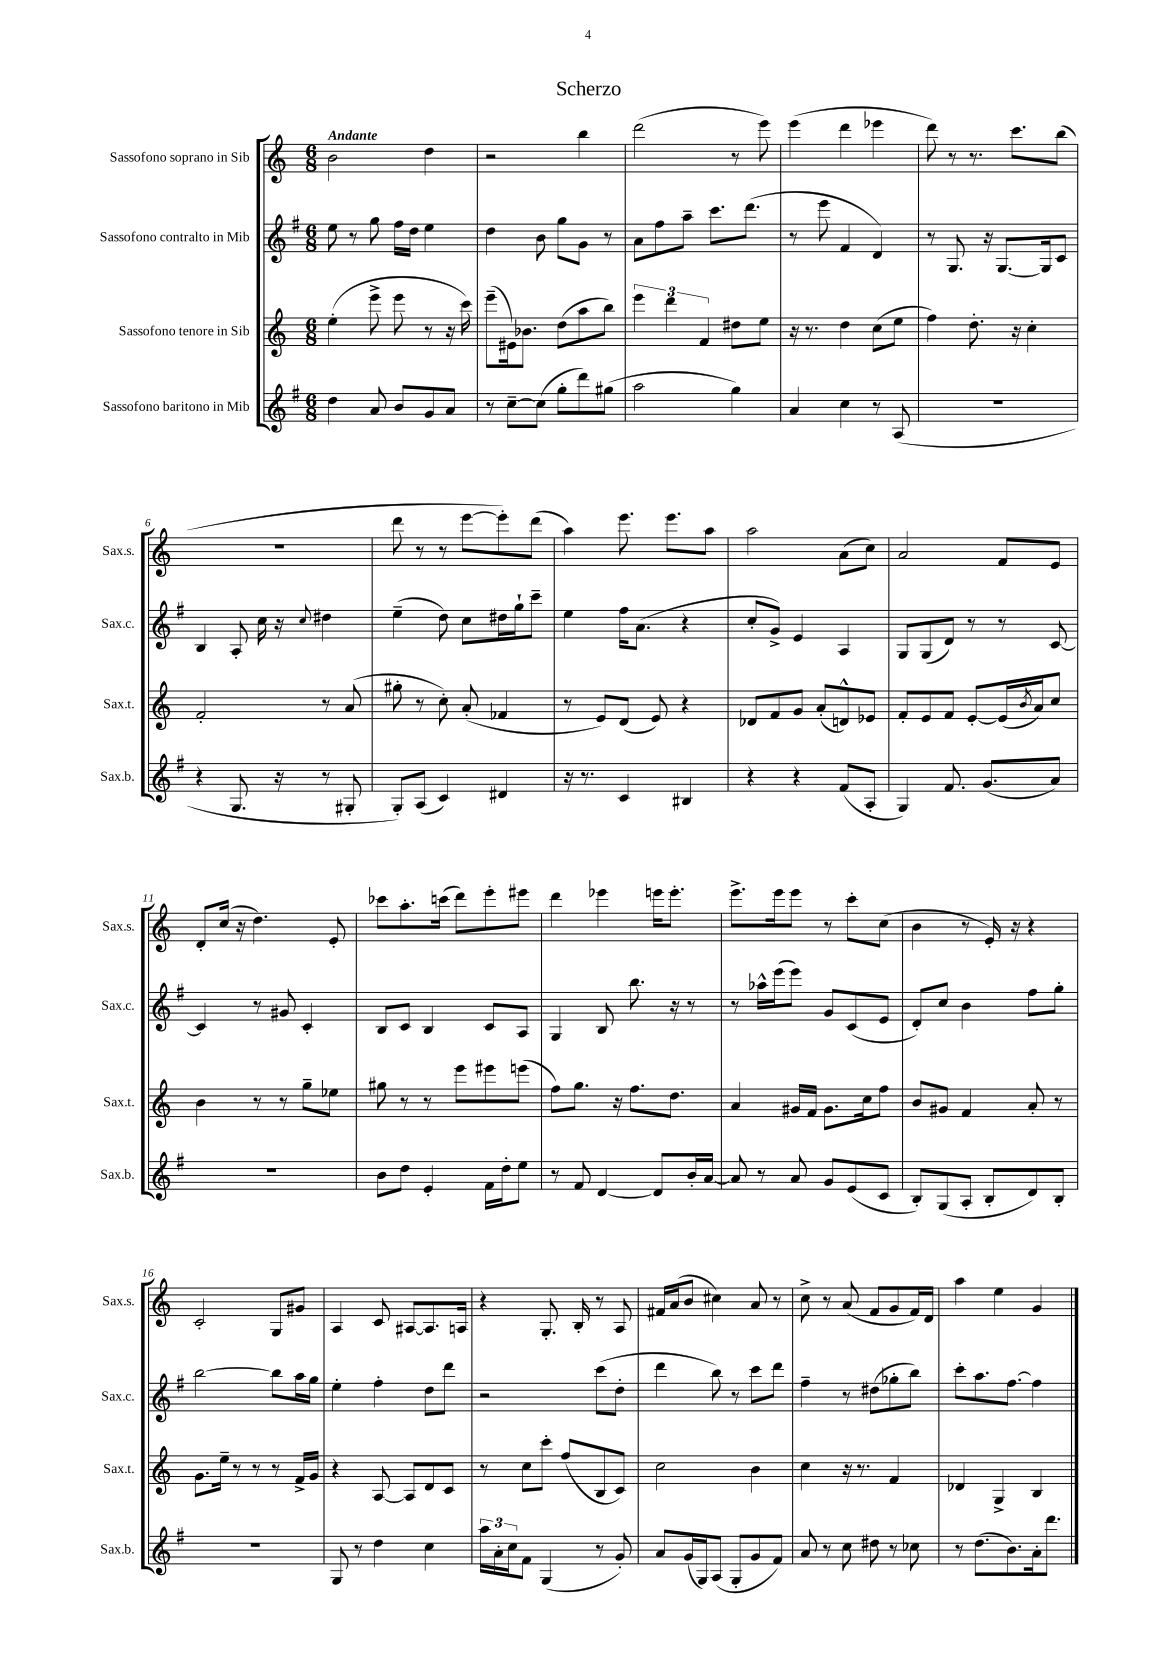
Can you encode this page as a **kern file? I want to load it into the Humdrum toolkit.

**kern	**kern	**kern	**kern
*staff4	*staff3	*staff2	*staff1
*clefG2	*clefG2	*clefG2	*clefG2
*k[f#]	*k[]	*k[f#]	*k[]
*M6/8	*M6/8	*M6/8	*M6/8
4dd	(4ee'	8ee	2b
.	.	8r	.
8a	8eee^	8gg	.
8b	8eee	16ff#	.
.	.	16dd	.
8g	8r	4ee	4dd
8a	16r	.	.
.	16ccc)	.	.
=	=	=	=
8r	(8eee~	4dd	2r
[8cc~	16e#)	.	.
.	8.b-	.	.
(8cc]	.	8b	.
8gg'	(8dd	8gg	.
8ddd)	8aa	8g	4bb
(8gg#	8bb)	8r	.
=	=	=	=
2aa	6eee	8a	(2ddd
.	.	8ff#	.
.	6ddd	.	.
.	.	8aa~	.
.	6f	.	.
.	.	8.ccc	.
4gg)	8dd#	.	8r
.	.	(8.ddd	.
.	8ee	.	8eee)
=	=	=	=
4a	16r	8r	(4eee
.	8.r	.	.
.	.	8eee	.
4cc	4dd	4f#	4ddd
8r	(8cc	4d)	4eee-
(8A	8ee	.	.
=	=	=	=
2.r	4ff)	8r	8ddd)
.	.	8.G	8r
.	8.dd'	.	8.r
.	.	16r	.
.	.	[8.G	.
.	16r	.	8.ccc
.	4cc'	.	.
.	.	16G]	.
.	.	8c	(8bb
=	=	=	=
4r	2f'	4B	2.r
8.G	.	8A'	.
.	.	16cc	.
16r	.	16r	.
.	.	8qqcc	.
8r	8r	4dd#	.
8G#'	(8a	.	.
=	=	=	=
8G')	8gg#'	(4ee~	8ddd
(8A	8r	.	8r
4c)	8cc')	8dd)	8r
.	(8a'	8cc	[8eee
4d#	4f-	16dd#	8eee'])
.	.	16gg`	.
.	.	8ccc~	(8ddd
=	=	=	=
16r	8r	4ee	4aa)
8.r	.	.	.
.	8e)	.	.
4c	(8d	16ff#	8.eee
.	.	(8.a	.
.	8e)	.	.
.	.	.	8.eee
4B#	4r	4r	.
.	.	.	8aa
=	=	=	=
4r	8d-	8cc'	2aa
.	8f	8g^)	.
4r	8g	4e	.
.	(8a'	.	.
(8f#	8d^^)	4A	(8a
8A'	8e-	.	8cc)
=	=	=	=
4G)	8f'	8G	2a
.	8e	(8G	.
8.f#	8f	8d)	.
.	[8e'	8r	.
(8.g	.	.	.
.	(16e]	8r	8f
.	8qb	.	.
.	16a)	.	.
8a)	8cc	[8c	8e
=	=	=	=
2.r	4b	4c]	8d'
.	.	.	(16cc
.	.	.	16r
.	8r	8r	4.dd)
.	8r	8g#	.
.	8gg~	4c'	.
.	8ee-	.	8e'
=	=	=	=
8b	8gg#	8B	8ccc-
8dd	8r	8c	8.aa'
4e'	8r	4B	.
.	.	.	(16ccc
.	8eee	.	8ddd)
16f#	8eee#	8c	8eee'
16dd'	.	.	.
8ee	(8eee	8A	8eee#
=	=	=	=
8r	8ff)	4G	4ddd
8f#	8.gg	.	.
[4d	.	8B	4eee-
.	16r	.	.
.	8.ff	8.bb	.
8d]	.	.	16eee
.	8.dd	16r	8.eee'
16b'	.	8r	.
[16a	.	.	.
=	=	=	=
8a]	4a	8r	8.eee^
8r	.	16aa-^^	.
.	.	(16eee	16eee
8a	16g#	8eee)	8eee
.	16f	.	.
8g	8.g#	8g	8r
(8e	.	(8c	8ccc'
.	16cc	.	.
8c	8ff	8e	(8cc
=	=	=	=
8B')	8b	8d')	4b
(8G	8g#	8cc	.
8A'	4f	4b	8r
8B'	.	.	16e')
.	.	.	16r
8d)	8a'	8ff#	4r
8B'	8r	8gg'	.
=	=	=	=
2.r	8.g	[2bb	2c'
.	16ee~	.	.
.	8r	.	.
.	8r	.	.
.	8r	8bb]	8G
.	16f^	16aa	8g#
.	16g	16gg	.
=	=	=	=
8G	4r	4ee'	4A
8r	.	.	.
4dd	[8A	4ff#'	8c
.	8A]	.	[8A#
4cc	8d	8dd	8.A#]
.	8c	8ddd	.
.	.	.	16A
=	=	=	=
24aa	8r	2r	4r
24a'	.	.	.
24cc	.	.	.
8f#	8cc	.	.
(4G	8ccc'	.	8.G'
.	(8ff	.	.
.	.	.	16B'
8r	8B	(8ccc	8r
8g')	8c)	8dd'	8A
=	=	=	=
8a	2cc	4ddd	16f#
.	.	.	(16a
(16g	.	.	8b
16G)	.	.	.
(8A	.	8bb)	4cc#)
8G'	.	8r	.
8g	4b	8ccc	8a
8f#)	.	8ddd	8r
=	=	=	=
8a	4cc	4ff#~	8cc^
8r	.	.	8r
8cc	16r	8r	(8a
.	8.r	.	.
8dd#	.	(8dd#	8f
8r	4f	8gg-'	8g
8cc-	.	8bb)	16f)
.	.	.	16d
=	=	=	=
8r	4d-	8ccc'	4aa
(8.dd	.	8.aa	.
.	4G^	.	4ee
8.b)	.	[8.ff#	.
16a'	4B	4ff#]	4g
8.ddd	.	.	.
==	==	==	==
*-	*-	*-	*-
